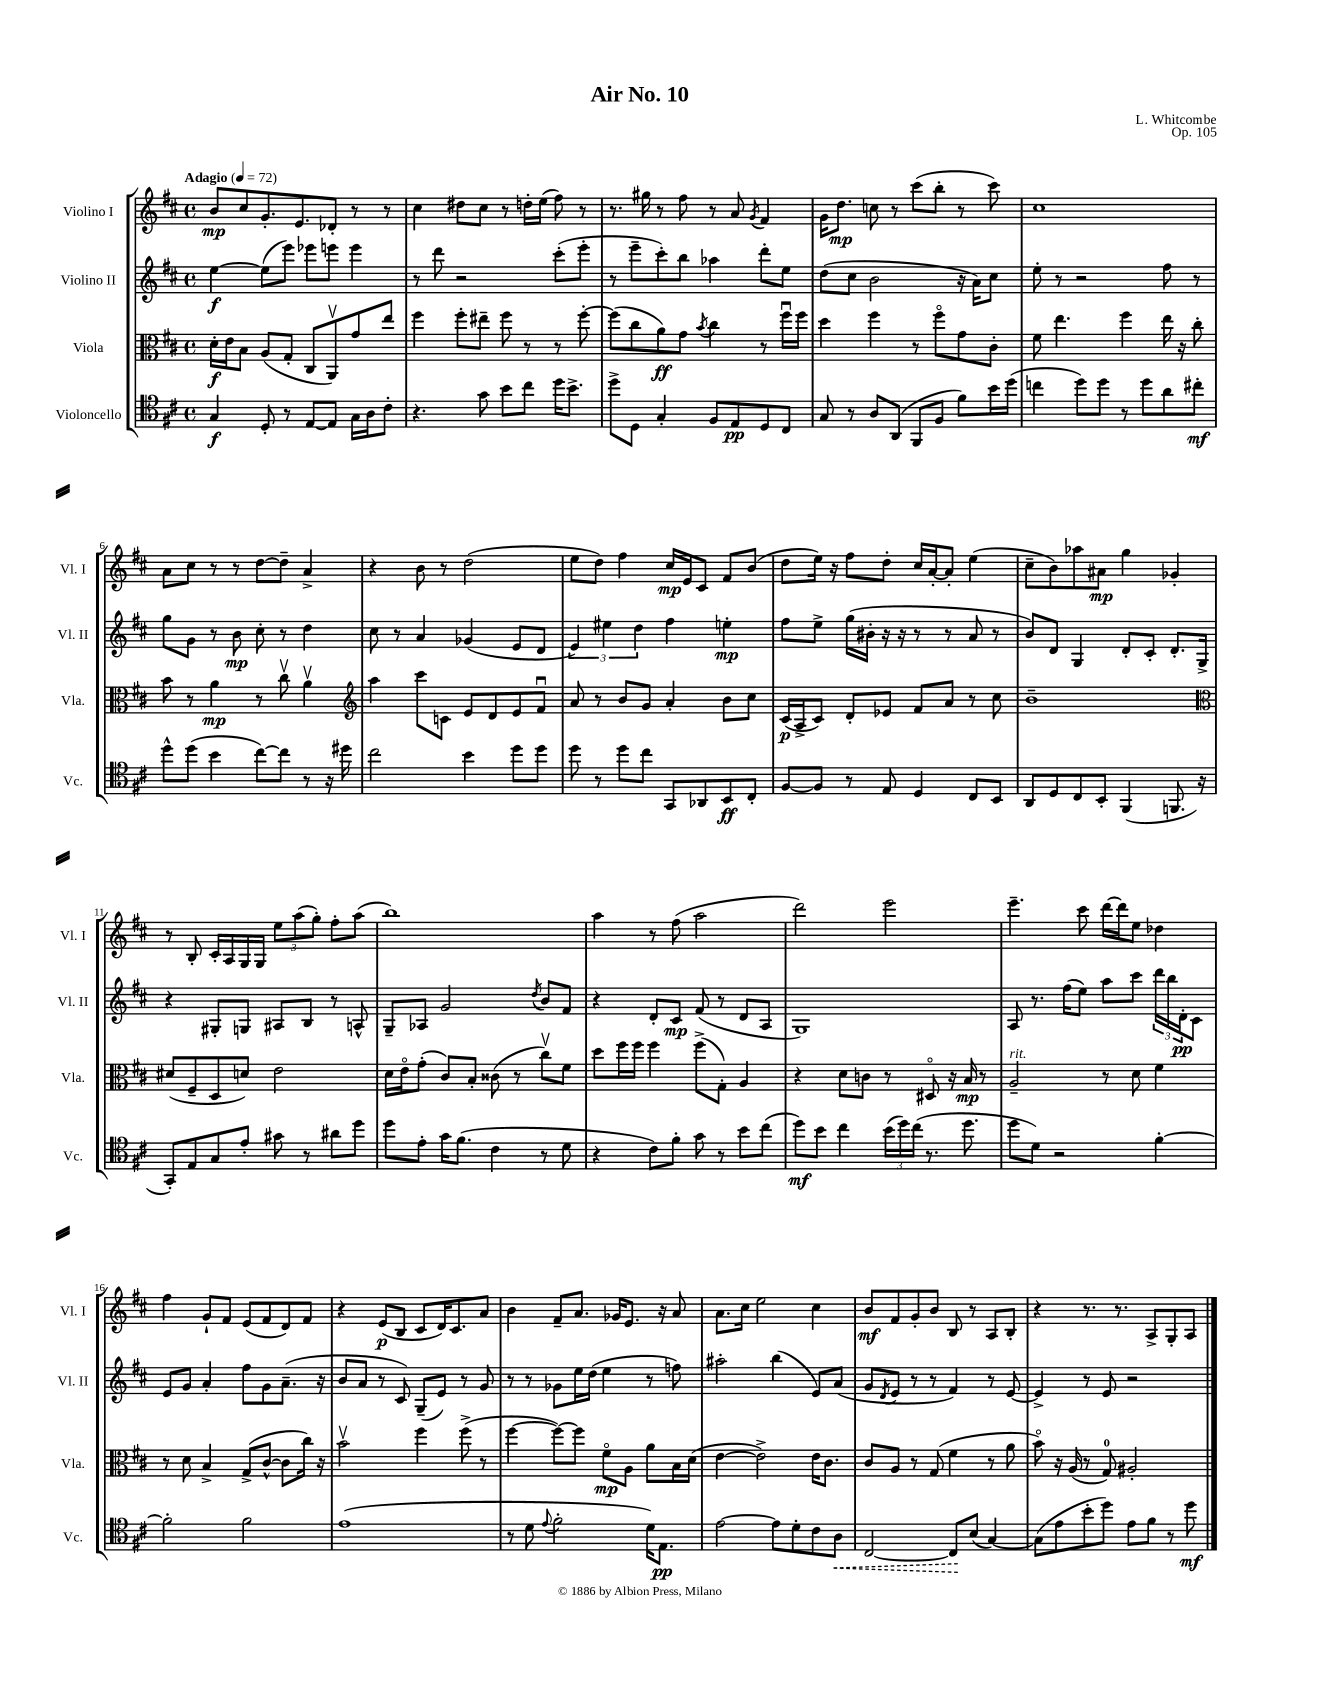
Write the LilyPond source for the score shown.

\header { title = "Air No. 10" composer = "L. Whitcombe" opus = "Op. 105" }
<<
\new StaffGroup <<
\new Staff = "s0" \with { instrumentName = "Violino I" shortInstrumentName = "Vl. I" } {
    \clef treble \key d \major \defaultTimeSignature \time 4/4 \tempo "Adagio" 4 = 72
    b'8\mp cis''8 g'8.-. e'8. des'8-. r8 r8 |
    cis''4 dis''8 cis''8 r8 d''16-. e''16( fis''8) r8 |
    r8. gis''16 r8 fis''8 r8 a'8 \acciaccatura { g'8 } fis'4 |
    g'16 d''8.\mp c''8 r8 cis'''8( b''8-. r8 cis'''8) |
    cis''1 |
    a'8 cis''8 r8 r8 d''8~ d''8-- a'4-> |
    r4 b'8 r8 d''2( |
    e''8 d''8) fis''4 cis''16\mp e'16 cis'8 fis'8 b'8( |
    d''8 e''16) r16 fis''8 d''8-. cis''16 a'16~-. a'8-. e''4( |
    cis''8-- b'8) aes''8 ais'8\mp g''4 ges'4-. |
    r8 b8-. cis'16-. a16 g16 g16 \tuplet 3/2 { e''8 a''8( g''8-.) } fis''8-. a''8( |
    b''1) |
    a''4 r8 fis''8( a''2 |
    d'''2) e'''2 |
    e'''4.-- cis'''8 d'''16~ d'''16 e''8 des''4 |
    fis''4 g'8-! fis'8 e'8( fis'8 d'8) fis'8 |
    r4 e'8\p( b8 cis'8 d'16) cis'8. a'8 |
    b'4 fis'8-- a'8. ges'16 e'8. r16 a'8 |
    a'8. cis''16 e''2 cis''4 |
    b'8\mf fis'8 g'8-. b'8 b8 r8 a8 b8-. |
    r4 r8. r8. a8-> g8-. a8 \bar "|." |
}
\new Staff = "s1" \with { instrumentName = "Violino II" shortInstrumentName = "Vl. II" } {
    \clef treble \key d \major \defaultTimeSignature \time 4/4
    e''4~\f e''8( e'''8) ees'''8 e'''8 e'''4 |
    r8 d'''8 r2 cis'''8-.( e'''8-. |
    r8 e'''8-- cis'''8-.) b''8 aes''4 d'''8-. e''8 |
    d''8( cis''8 b'2 r16 a'16) cis''8 |
    e''8-. r8 r2 fis''8 r8 |
    g''8 g'8 r8 b'8\mp cis''8-. r8 d''4 |
    cis''8 r8 a'4 ges'4( e'8 d'8 |
    \tuplet 3/2 { e'4) eis''4 d''4 } fis''4 e''4-.\mp |
    fis''8 e''8-> g''16( bis'16-. r16 r16 r8 r8 a'8 r8 |
    b'8) d'8 g4 d'8-. cis'8-. d'8.-. g16-> |
    r4 gis8-. g8 ais8 b8 r8 a8-^ |
    g8-- aes8 g'2 \acciaccatura { d''8 } b'8 fis'8 |
    r4 d'8-. cis'8\mp fis'8( r8 d'8 a8 |
    g1) |
    a8 r8. fis''16( e''8) a''8 cis'''8 \tuplet 3/2 { d'''16 b''16 d'16-.\pp } cis'8 |
    e'8 g'8 a'4-. fis''8 g'8 a'8.--( r16 |
    b'8 a'8 r8 cis'8) g8--( e'8) r8 g'8 |
    r8 r8 ges'8 e''16 d''16( e''4 r8 f''8) |
    ais''2-. b''4( e'8) a'8( |
    g'8 \acciaccatura { d'8 } e'8 r8 r8 fis'4) r8 e'8~ |
    e'4-> r8 e'8 r2 \bar "|." |
}
\new Staff = "s2" \with { instrumentName = "Viola" shortInstrumentName = "Vla." } {
    \clef alto \key d \major \defaultTimeSignature \time 4/4
    d'16-.\f e'16 b8 a8( g8-. cis8 a,8\upbow) g'8 e''8 |
    fis''4 fis''8-. eis''8-- fis''8 r8 r8 fis''8~-. |
    fis''8( cis''8 a'8\ff) g'8 \acciaccatura { b'8 } cis''4 r8 fis''16\downbow fis''16 |
    d''4 fis''4 r8 fis''8\flageolet g'8 cis'8-. |
    fis'8 e''4. fis''4 e''16 r16 cis''8-. |
    b'8 r8 a'4\mp r8 cis''8\upbow a'4\upbow |
    \clef treble a''4 cis'''8 c'8 e'8 d'8 e'8 fis'8\downbow |
    a'8 r8 b'8 g'8 a'4-. b'8 cis''8 |
    cis'16\p( a16-> cis'8) d'8-. ees'8 fis'8 a'8 r8 cis''8 |
    b'1-- |
    \clef alto dis'8( fis8-- d8 d'8) e'2 |
    d'16 e'16\flageolet g'8-.( cis'8) b8-. cisis'8( r8 cis''8\upbow) fis'8 |
    d''8 fis''16 fis''16 fis''4 fis''8->( g8-.) a4 |
    r4 d'8 c'8 r8 dis8\flageolet r16 b16\mp r8 |
    a2--^\markup { \italic "rit." } r8 d'8 fis'4 |
    r8 d'8 b4-> g8->( cis'8~-^ cis'8 cis''16) r16 |
    b'2\upbow fis''4 fis''8->( r8 |
    fis''4~ fis''8~) fis''8 fis'8\flageolet\mp a8 a'8 b16 d'16( |
    e'4~ e'2->) e'16 cis'8. |
    cis'8 a8 r8 g8( fis'4 r8 a'8 |
    b'8\flageolet) r16 a16( r8 g8-0) ais2-. \bar "|." |
}
\new Staff = "s3" \with { instrumentName = "Violoncello" shortInstrumentName = "Vc." } {
    \clef tenor \key d \major \defaultTimeSignature \time 4/4
    g4\f d8-. r8 e8~ e8 g16 a16 cis'8-. |
    r4. g'8 b'8 cis''8 d''16 b'8.-> |
    d''8-> d8 g4-. fis8 e8\pp d8 cis8 |
    g8 r8 a8 a,8( fis,8 fis8 fis'8) b'16 d''16( |
    c''4 d''8) d''8 r8 d''8 a'8 cis''8-.\mf |
    d''8-^ d''8( b'4 cis''8~) cis''8 r8 r16 dis''16 |
    cis''2 b'4 d''8 d''8 |
    d''8 r8 d''8 cis''8 g,8 aes,8 b,8\ff cis8-. |
    fis8~ fis8 r8 e8 d4 cis8 b,8 |
    a,8 d8 cis8 b,8-. fis,4( f,8. r16 |
    g,8-.) e8 g8 e'8-. gis'8 r8 ais'8 d''8 |
    d''8 e'8-. g'16 fis'8.( cis'4 r8 d'8 |
    r4 cis'8) fis'8-. g'8 r8 b'8 cis''8( |
    d''8\mf) b'8 cis''4 \tuplet 3/2 { b'16( d''16) cis''16( } r8. d''8. |
    d''8 d'8) r2 fis'4~-. |
    fis'2-. fis'2 |
    e'1( |
    r8 d'8 \appoggiatura { e'8 } fis'2-. d'16) e8.\pp |
    e'2~ e'8 d'8-. cis'8 \once \override Hairpin.style = #'dashed-line a8\< |
    cis2~ cis8\! b8( g4~) |
    g8( e'8 b'8-. d''8) e'8 fis'8 r8 d''8\mf \bar "|." |
}
>>
>>
